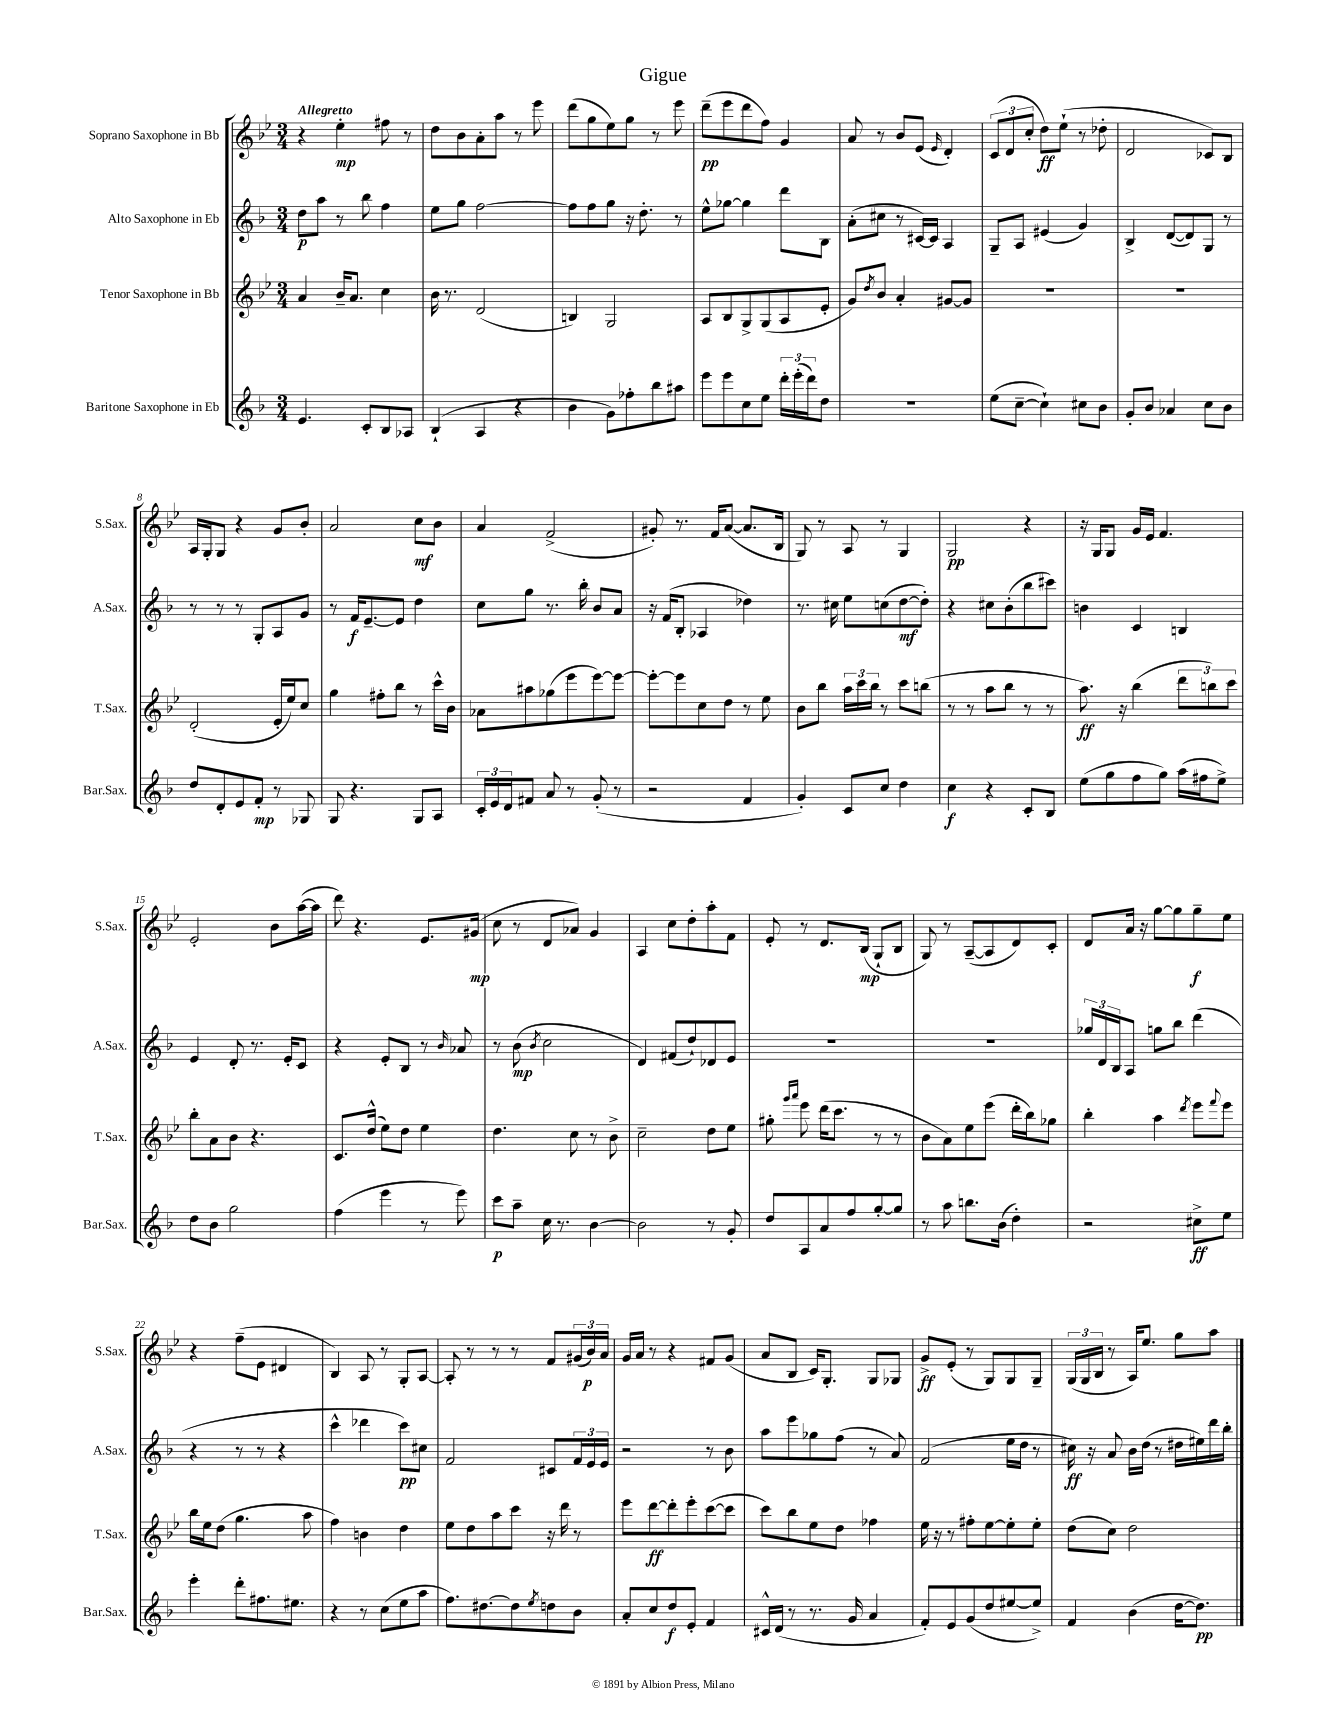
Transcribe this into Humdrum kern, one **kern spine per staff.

**kern	**kern	**kern	**kern
*staff4	*staff3	*staff2	*staff1
*clefG2	*clefG2	*clefG2	*clefG2
*k[b-]	*k[b-e-]	*k[b-]	*k[b-e-]
*M3/4	*M3/4	*M3/4	*M3/4
4.e	4a	8dd	4r
.	.	8aa	.
.	16b-~	8r	4ee-'
.	8.a	.	.
8c'	.	8bb-	.
8B-	4cc	4ff	8ff#
8A-	.	.	8r
=	=	=	=
(4B-`	16b-	8ee	8dd
.	8.r	.	.
.	.	8gg	8b-
4A	(2d	[2ff	8a'
.	.	.	8aa
4r	.	.	8r
.	.	.	8eee-
=	=	=	=
4b-	4B)	8ff]	(8ddd
.	.	8ff	8gg
8g)	2G	8gg	8ee-)
8ff-'	.	16r	8gg
.	.	8.dd'	.
8bb-	.	.	8r
8aa#	.	8r	8eee-
=	=	=	=
8eee	8A	8ee^^	(8ddd~
8eee	8B-	[8gg-	8eee-
8cc	8G^	4gg-]	8ddd
8ee	(8G	.	8ff)
24ddd'	8A	8ddd	4g
(24eee'	.	.	.
24ddd)	.	.	.
8dd	8e-'	8B-	.
=	=	=	=
2.r	8g)	(8a'	8a
.	8qdd	.	.
.	8b-	8cc#	8r
.	4a'	8r	8b-
.	.	[16c#)	(8e-
.	.	16c#]	.
.	.	.	16qqe-
.	[8g#	4A	4d')
.	8g#]	.	.
=	=	=	=
(8ee	2.r	8G~	(12c
.	.	.	12d
[8cc~	.	8A	.
.	.	.	12cc'
4cc`])	.	(4e#	8dd)
.	.	.	(8ee-`
8cc#	.	4g)	8r
8b-	.	.	8dd-'
=	=	=	=
8g'	2.r	4B-^	2d
8b-	.	.	.
4a-	.	([8d	.
.	.	8d])	.
8cc	.	8G	8c-)
8b-	.	8r	8B-
=	=	=	=
8dd	(2d'	8r	16A
.	.	.	16G'
8d'	.	8r	8G
8e	.	8r	4r
8f'	.	8G'	.
8r	16e-'	8A	8g
.	16ee-)	.	.
8G-	8cc	8g	8b-'
=	=	=	=
8G	4gg	8r	2a
4.r	.	16f	.
.	.	[8.e~	.
.	8ff#'	.	.
.	8bb-	8e]	.
8G	8r	4dd	8cc
8A	16ccc^^	.	8b-
.	16b-	.	.
=	=	=	=
24c'	8a-	8cc	4a
24e	.	.	.
24d	.	.	.
8f#	8aa#	8gg	.
8a	(8gg-	8.r	(2f^
8r	8eee-	.	.
.	.	16bb-'	.
(8g'	[8eee-)	8b-	.
8r	8eee-_	8a	.
=	=	=	=
2r	8eee-'_	16r	8g#')
.	.	(16f	.
.	8eee-]	8B-'	8.r
.	8cc	4A-	.
.	.	.	16f
.	8dd	.	([8a
4f	8r	4dd-)	8.a]
.	8ee-	.	.
.	.	.	16B-
=	=	=	=
4g')	8b-	8.r	8G)
.	8bb-	.	8r
.	.	16cc#	.
8c	24aa	8ee	8A
.	24ccc	.	.
.	24bb-	.	.
8cc	8r	(8cc	8r
4dd	8ccc	[8dd	4G
.	(8bb	8dd'])	.
=	=	=	=
4cc	8r	4r	2G
.	8r	.	.
4r	8aa	8cc#	.
.	8bb-	(8b-'	.
8c'	8r	8bb-	4r
8B-	8r	8ccc#)	.
=	=	=	=
(8ee	8.aa)	4b	16r
.	.	.	16G
8gg	.	.	8G
.	16r	.	.
8ff	(4bb-	4c	16g
.	.	.	16e-
8gg)	.	.	4.f
(16aa	12ddd	4B	.
16ff#	.	.	.
.	12bb)	.	.
8ee^)	.	.	.
.	12ccc	.	.
=	=	=	=
8dd	8bb-'	4e	2e-'
8b-	8a	.	.
2gg	8b-	8d'	.
.	4.r	8.r	.
.	.	.	8b-
.	.	16e'	.
.	.	8c	([16aa
.	.	.	16aa]
=	=	=	=
(4ff	8.c	4r	8ddd)
.	.	.	4.r
.	(16dd^^	.	.
4eee	8ee-)	8e'	.
.	8dd	8B-	.
8r	4ee-	8r	8.e-
.	.	16qqb-	.
8eee)	.	8a-	.
.	.	.	(16g#
=	=	=	=
8ccc	4.dd	8r	8cc
8aa~	.	(8b-	8r
.	.	8qb-	.
16cc	.	2cc	8d
8.r	.	.	.
.	8cc	.	8a-)
[4b-	8r	.	4g
.	8b-^	.	.
=	=	=	=
2b-]	2cc~	4d)	4A
.	.	(8f#	8cc
.	.	8dd`)	8dd'
8r	8dd	8d-	8aa'
8g'	8ee-	8e	8f
=	=	=	=
8dd	8gg#'	2.r	8e-'
.	16qqggg	.	.
.	16qqaaa	.	.
8A	8eee-	.	8r
8a	(16ddd	.	8.d
.	8.ccc	.	.
8ff	.	.	.
.	.	.	(16B-
[8gg'	8r	.	8G`
8gg]	8r	.	8B-
=	=	=	=
8r	8b-	2.r	8G)
8aa	8a)	.	8r
8.bb	8ee-	.	([8A~
.	(8eee-	.	8A]
(16b-	.	.	.
4dd')	16ddd'	.	8d)
.	16bb-)	.	.
.	8gg-	.	8c'
=	=	=	=
2r	4bb-'	24gg-	8d
.	.	24d	.
.	.	24B-	.
.	.	8A	16a
.	.	.	16r
.	4aa	8gg	[8gg
.	.	8bb-	8gg]
.	8qddd	.	.
8cc#^	8eee-	(4ddd	8gg~
.	8qqfff	.	.
8ee	8eee-	.	8ee-
=	=	=	=
4eee'	16bb-	4r	4r
.	16ee-	.	.
.	(8dd	.	.
8ddd'	4.gg	8r	(8ff~
8.ff#	.	8r	8e-
.	.	4r	4d#
8.ee#	.	.	.
.	8aa	.	.
=	=	=	=
4r	4ff)	4ccc^^	4B-)
8r	4b	4ddd-	8A
(8cc	.	.	8r
8ee	4dd	8ccc)	8G'
8aa	.	8cc#	[8A
=	=	=	=
8.ff)	8ee-	2f	8A']
.	8dd	.	8r
[8.dd#	.	.	.
.	8aa	.	8r
8dd#]	8ccc	.	8r
8qee	.	.	.
8dd	16r	8c#	8f
.	16ddd	.	.
8b-	8r	24f	(24g#
.	.	24e	24b-)
.	.	24e	24a
=	=	=	=
8a'	8eee-	2r	16g
.	.	.	16a
8cc	[8ddd	.	8r
8dd	8ddd']	.	4r
8e'	8eee-'	.	.
4f	([8ccc	8r	8f#
.	8ccc]	8b-	(8g
=	=	=	=
16c#^^	8ccc)	8aa	8a
(16d	.	.	.
8r	8bb-	8eee	8B-
8.r	8ee-	8gg-	16c)
.	.	.	8.G'
.	8dd	(8ff	.
16g	.	.	.
4a	4ff-	8r	8G
.	.	8a)	8G-
=	=	=	=
8f')	16ee-	(2f	8g^
.	16r	.	.
8e	8r	.	(8e-'
(8g	8ff#'	.	8r
8dd	[8ee-	.	8G)
[8ee#	8ee-']	16ee	8G
.	.	16dd	.
8ee#^])	8ee-'	8r	8G~
=	=	=	=
4f	(8dd	16cc#)	(24G
.	.	.	24G
.	.	16r	.
.	.	.	24B-
.	8cc)	8a	8r
(4b-	2dd	16b-	16A)
.	.	(16dd	8.ee-
.	.	8r	.
[16dd	.	16dd#	8gg
8.dd])	.	16ee#)	.
.	.	16ddd	8aa
.	.	16bb-'	.
==	==	==	==
*-	*-	*-	*-
